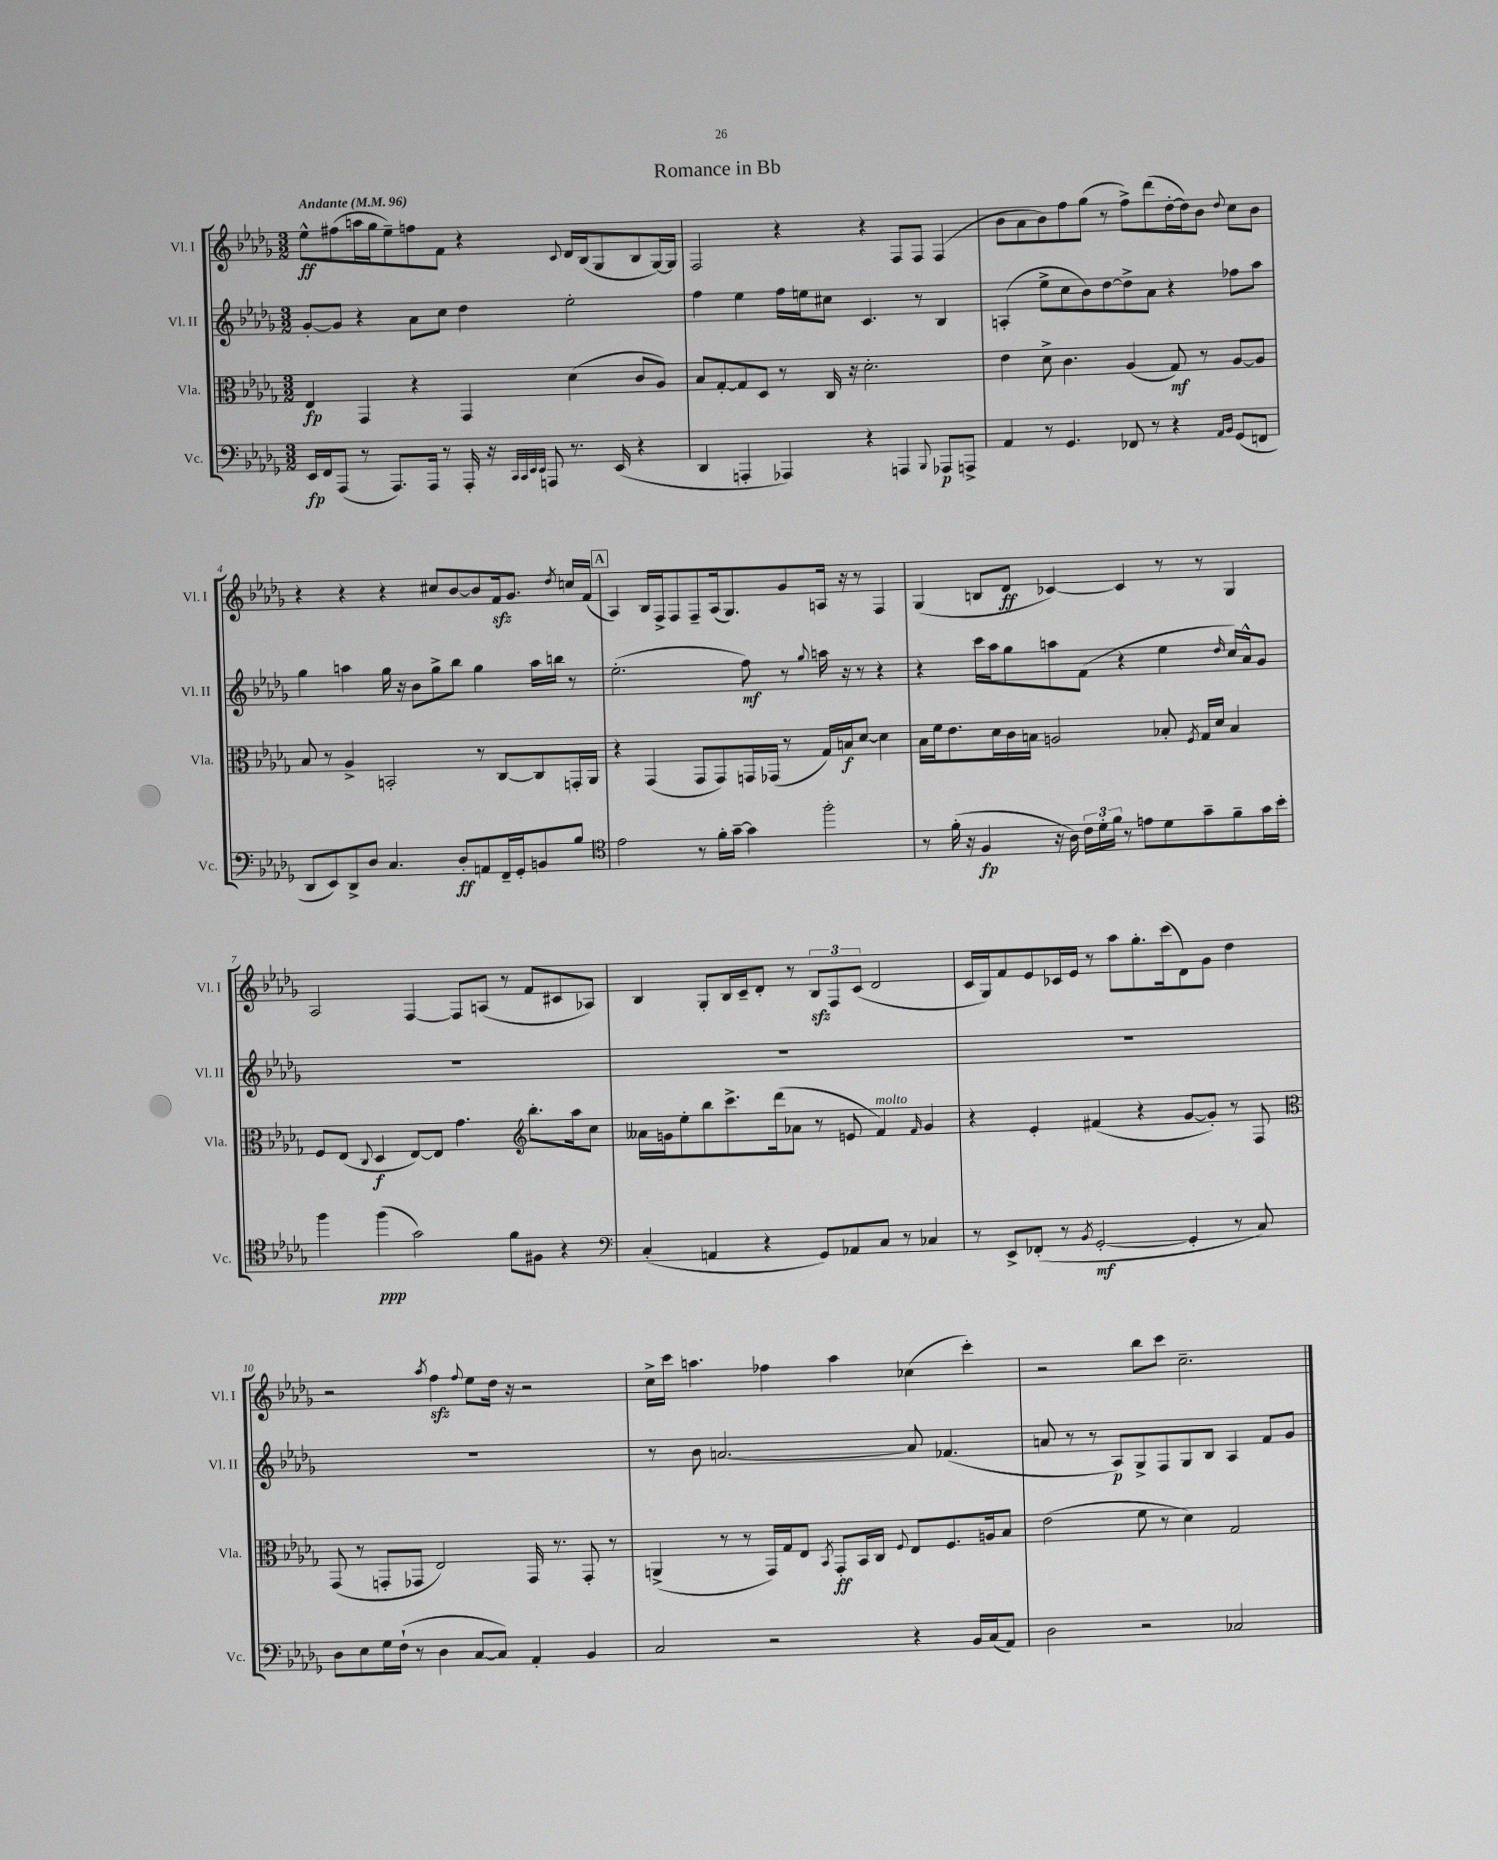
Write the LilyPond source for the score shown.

\header { title = "Romance in Bb" }
<<
\new StaffGroup <<
\new Staff = "s0" \with { instrumentName = "Vl. I" shortInstrumentName = "Vl. I" } {
    \clef treble \key des \major \numericTimeSignature \time 3/2 \tempo "Andante" 4 = 96
    \autoBeamOff ees''8[-^\ff fis''8( a''16 ges''16 ees''8--) f''8 f'8] r4 \appoggiatura { c'8 } des'16[ bes16( ges8 bes8 ges16~) ges16] |
    f2 r4 r4 f8[ f8] f4( |
    bes'8[ aes'8 bes'8) f''8 ges''8]( r8 f''8[->) des'''8( des''16~-. des''16) bes'8] \appoggiatura { des''8 } c''8[ bes'8] |
    r4 r4 r4 cis''8[ bes'8~ bes'8 f'16\sfz ges'8.] \acciaccatura { des''8 } c''16[ f'16]( |
    \mark \markup { \box "A" } aes4) bes16[ f16-> f8 f8-- aes16( ges8.) ges'8 a16] r16 r8 f4 |
    ges4( b8[ des'8]\ff ces'4~) ces'4 r8 r8 ges4 |
    aes2 f4~ f8[ a8]( r8 f'8[ cis'8 aes8]) |
    bes4 ges8[-. bes16 c'16-- des'8]-. r8 \tuplet 3/2 { bes8[\sfz f8 c'8]( } des'2 |
    c'16[ ges16) f'8 ees'8 ces'16 ees'16] r8 aes''8[ ges''8.-. c'''16( des'8) ges'8] des''4 |
    r2 \acciaccatura { aes''8 } f''4\sfz \appoggiatura { f''8 } ees''8[ des''16] r16 r2 |
    c''16[-> c'''16] a''4. fes''4 a''4 ces''4( c'''4-.) |
    r2 bes''8[ c'''8] c''2.-- \bar "|." |
}
\new Staff = "s1" \with { instrumentName = "Vl. II" shortInstrumentName = "Vl. II" } {
    \clef treble \key des \major \numericTimeSignature \time 3/2
    \autoBeamOff ges'8[~-. ges'8] r4 aes'8[ c''8] des''4 ees''2-. |
    f''4 ees''4 f''16[ e''16 cis''8] c'4. r8 bes4 |
    a4-.( ees''8[-> c''8 bes'8) des''8~ des''8-> aes'8] r4 fes''8[ aes''8] |
    ges''4 a''4 ges''16 r16 bes'8[ ges''8-> bes''8] ges''4 a''16[ b''16] r8 |
    \mark \markup { \box "A" } ees''2.-.( f''8\mf) r8 \appoggiatura { ges''8 } a''16 r16 r8 r4 |
    r4 c'''16[ aes''16 ges''8 a''8 f'8]( r4 ees''4 \grace { des''16 } c''16[) aes'16-^ ges'8] |
    R1. |
    R1. |
    R1. |
    R1. |
    r8 bes'8 a'2.~ a'8 fes'4.( |
    a'8 r8 r8 aes8[\p) ges8-> f8 ges8 bes8] aes4 f'8[ ges'8] \bar "|." |
}
\new Staff = "s2" \with { instrumentName = "Vla." shortInstrumentName = "Vla." } {
    \clef alto \key des \major \numericTimeSignature \time 3/2
    \autoBeamOff ees4\fp ges,4 r4 ges,4 des'4( c'8[ aes8]) |
    bes8[ ges8~-. ges8 des8] r8 c16 r16 des'2.-. |
    ees'4 des'8-> c'4. aes4( ges8\mf) r8 aes8[~ aes8] |
    bes8 r8 aes4-> b,2-. r8 c8[~ c8 g,16-. aes,16] |
    \mark \markup { \box "A" } r4 ges,4( ges,8[ ges,8) g,16 ges,16]( r8 ges16[) b16\f des'8]~ des'4 |
    bes16[ f'16 ees'8. des'16 c'16 b16] a2 bes8-. \acciaccatura { f8 } ges16[ des'16] bes4 |
    f8[ ees8]( \appoggiatura { c8 } des4\f ees8[~) ees8] ges'4. \clef treble bes''8.[-. aes''16 c''8] |
    aeses'16[ g'16 ees''8-. bes''8 c'''8.-> des'''16( aes'8] r8 e'8 f'4^\markup { \italic "molto" }) \grace { f'16 } g'4 |
    r4 ees'4-. fis'4( r4 ges'8[~ ges'8]-.) r8 f8 |
    \clef alto ges,8( r8 g,8[-. ges,8] ees2) ges,16 r8. ges,8-. r8 |
    a,4->( r8 r8 ges,16[) ges16 ees8] \acciaccatura { bes,8 } ges,8[-.\ff bes,16 c16] \appoggiatura { f8 } ees8[ f8. a16 bes8] |
    ees'2( f'8 r8 des'4) ges2 \bar "|." |
}
\new Staff = "s3" \with { instrumentName = "Vc." shortInstrumentName = "Vc." } {
    \clef bass \key des \major \numericTimeSignature \time 3/2
    \autoBeamOff ees,16[\fp f,16 aes,,8]( r8 aes,,8.[) aes,,16] r8 aes,,16-. r16 \grace { c,32[ c,32 ees,32 ees,32] } a,,8 r8. ees,16( r4 |
    des,4 a,,4-. aes,,4) r4 a,,4 \appoggiatura { bes,,8 } aes,,8[\p a,,8]-> |
    aes,4 r8 ges,4. fes,8 r8 r4 \grace { aes,16[ bes,16] } ges,8[( f,8] |
    des,8[ ees,8) des,8-> des8] c4. des8[-.\ff a,8 f,16-- ges,16-. b,8 bes8] |
    \mark \markup { \box "A" } \clef tenor ees'2 r8 f'16[-. ges'16]~-- ges'4 f''2-. |
    r8 f'16-.( r16 f4\fp r16 aes16) \tuplet 3/2 { c'16[ des'16-. f'16] } r8 e'8[ des'8 ges'8-- f'8-- ges'16 bes'16]-. |
    f''4 f''4\ppp( ges'2) f'8[ fis8] r4 |
    \clef bass c4-.( a,4 r4 ges,8[) aes,8 c8] r8 ces4 |
    r8 ees,8[-> fes,8]-.( r8 \acciaccatura { bes,8 } ges,2~-.\mf ges,4-. r8 c8) |
    des8[ ees8 ges16 f16]-!( r8 des4 c8[~ c8]) aes,4-. bes,4 |
    c2 r2 r4 bes,16[ c16( aes,8]) |
    des2 r2 ces2 \bar "|." |
}
>>
>>
